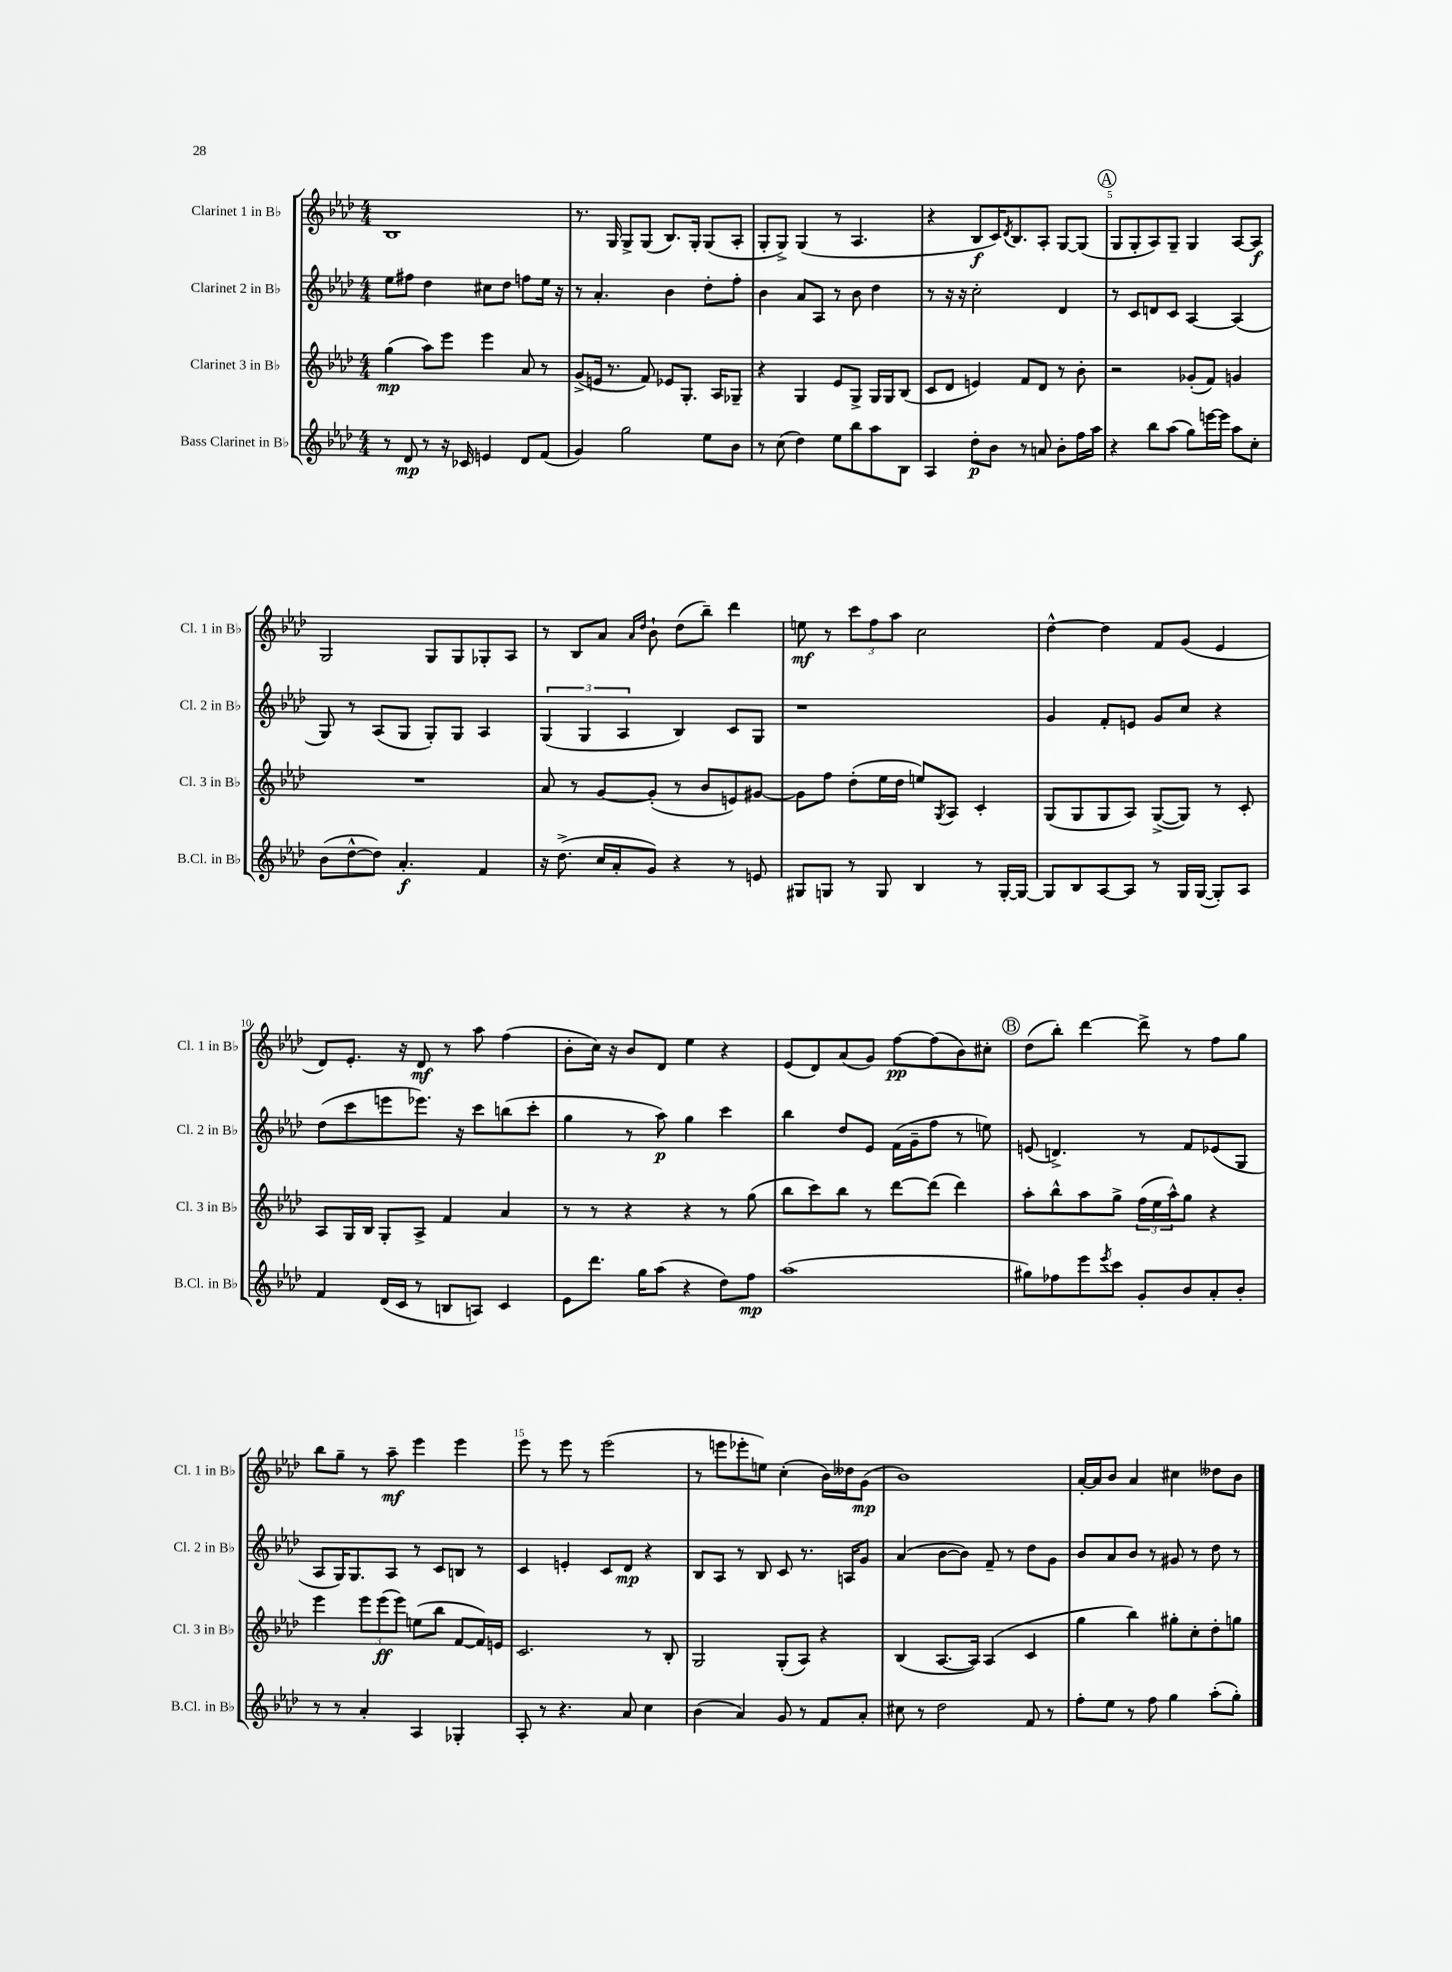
<<
\new StaffGroup <<
\new Staff = "s0" \with { instrumentName = "Clarinet 1 in Bb" shortInstrumentName = "Cl. 1 in Bb" } {
    \clef treble \key aes \major \numericTimeSignature \time 4/4
    bes1 |
    r8. g16 g8-> g8( bes8.) g16-. g8( aes8-. |
    g8-. g8->) g4( r8 aes4. |
    r4 bes8\f c'16) \acciaccatura { des'8 } bes8. aes8-. g8~ g8( |
    \mark \markup { \circle "A" } g8 g8-. aes8) g8-- g4 aes8~ aes8\f |
    g2 g8 g8 ges8-. aes8 |
    r8 bes8 aes'8 \grace { aes'16 des''16 } bes'8-! des''8( bes''8--) des'''4 |
    e''8\mf r8 \tuplet 3/2 { c'''8 f''8 aes''8 } c''2 |
    des''4~-^ des''4 f'8 g'8( ees'4 |
    des'8) ees'8.-. r16 des'8\mf r8 aes''8 f''4( |
    bes'8-. c''16) r16 bes'8 des'8 ees''4 r4 |
    ees'8( des'8) aes'8( g'8) f''8~\pp f''8( bes'8) cis''8-. |
    \mark \markup { \circle "B" } des''8( bes''8-.) des'''4~ des'''8-> r8 f''8 g''8 |
    bes''8 g''8-- r8 aes''8--\mf ees'''4 ees'''4 |
    ees'''8 r8 ees'''8 r8 ees'''2( |
    r8 e'''8 ees'''8-. e''8) c''4-.( bes'16) deses''16 g'8\mp( |
    bes'1) |
    aes'16~-. aes'16 bes'8 aes'4 cis''4 deses''8 bes'8 \bar "|." |
}
\new Staff = "s1" \with { instrumentName = "Clarinet 2 in Bb" shortInstrumentName = "Cl. 2 in Bb" } {
    \clef treble \key aes \major \numericTimeSignature \time 4/4
    ees''8 fis''8 des''4 cis''8 des''8 f''8 ees''16 r16 |
    r8 aes'4.-. bes'4 des''8-. f''8-. |
    bes'4 aes'8 aes8 r8 bes'8 des''4 |
    r8 r16 r16 c''2-. des'4 |
    \mark \markup { \circle "A" } r8 c'8 d'8 c'8 aes4~ aes4( |
    g8) r8 aes8( g8 g8-.) g8 aes4 |
    \tuplet 3/2 { g4( g4 aes4 } bes4) c'8 g8 |
    r1 |
    g'4 f'8-. e'8 g'8 c''8 r4 |
    des''8( c'''8 e'''8 ees'''8.) r16 c'''8 b''8( c'''8-. |
    g''4 r8 aes''8\p) g''4 c'''4 |
    bes''4 des''8 ees'8 f'16( g'16-- f''8 r8 e''8) |
    \mark \markup { \circle "B" } e'8( d'4.->) r8 f'8 ees'8( g8 |
    aes8 g16) g8. aes8 r8 c'8 b8 r8 |
    c'4 e'4-. c'8 des'8\mp r4 |
    bes8 aes8 r8 bes8 c'8 r8. a16 g'8 |
    aes'4( bes'8~ bes'8) f'8-- r8 des''8 g'8 |
    bes'8 aes'8 bes'8 r8 gis'8 r8 des''8 r8 \bar "|." |
}
\new Staff = "s2" \with { instrumentName = "Clarinet 3 in Bb" shortInstrumentName = "Cl. 3 in Bb" } {
    \clef treble \key aes \major \numericTimeSignature \time 4/4
    g''4\mp( aes''8) ees'''8 ees'''4 aes'8 r8 |
    g'8->( e'16 r8. f'8) ees'8 g8.-. aes16 ges8-- |
    r4 g4 ees'8 g8-> g16 g16 bes8( |
    c'8 des'8 e'4) f'8 des'8 r8 bes'8-. |
    \mark \markup { \circle "A" } r2 ges'8-.( f'8) g'4 |
    R1 |
    aes'8 r8 g'8~ g'8-.( r8 bes'8 e'8) gis'8~ |
    gis'8 f''8 des''8-.( ees''16 des''16 e''8) \acciaccatura { g8 } aes8 c'4-. |
    g8( g8 g8 aes8) g8~->( g8) r8 c'8-. |
    aes8 g16 bes16 g8-. aes8-> f'4 aes'4 |
    r8 r8 r4 r4 r8 g''8( |
    bes''8 c'''8) bes''8 r8 des'''8~ des'''8( des'''4) |
    \mark \markup { \circle "B" } aes''8-. bes''8-^ aes''8 g''8-> \tuplet 3/2 { f''16( ees''16 aes''16-^) } g''8 r4 |
    ees'''4 \tuplet 3/2 { ees'''8 ees'''8\ff( ees'''8) } e''8( bes''8 f'8~ f'16) e'16 |
    c'2. r8 bes8-. |
    g2 g8-.( aes8) r4 |
    bes4( aes8.~ aes16) aes4( c'4 |
    g''4 bes''4) gis''8-. c''8-. des''8-. g''8 \bar "|." |
}
\new Staff = "s3" \with { instrumentName = "Bass Clarinet in Bb" shortInstrumentName = "B.Cl. in Bb" } {
    \clef treble \key aes \major \numericTimeSignature \time 4/4
    r8 des'8\mp r8 r16 ces'16 e'4 des'8 f'8( |
    g'4) g''2 ees''8 bes'8 |
    r8 c''8( des''4) ees''8 bes''8 aes''8 bes8 |
    aes4 des''8-.\p bes'8 r8 a'8 bes'8-. f''16 aes''16 |
    \mark \markup { \circle "A" } r4 bes''8 aes''8( g''8) e'''16~ e'''16 aes''8 c''8-. |
    bes'8( des''8~-^ des''8) aes'4.-.\f f'4 |
    r16 des''8.->( c''16 aes'16-. g'8) r4 r8 e'8 |
    gis8 g8 r8 g8 bes4 r8 g16~-. g16~ |
    g8 bes8 aes8~ aes8 r8 g16 g16~( g8-.) aes8 |
    f'4 des'16( c'16 r8 b8 a8) c'4 |
    ees'8 des'''8. g''16 aes''8( r4 des''8) f''8\mp |
    aes''1( |
    \mark \markup { \circle "B" } gis''8) fes''8 ees'''8 \acciaccatura { ees'''8 } c'''8 g'8-. bes'8 aes'8-. bes'8-. |
    r8 r8 aes'4-. aes4 ges4-. |
    aes8-. r8 r4. aes'8 c''4 |
    bes'4( aes'4) g'8 r8 f'8 aes'8-. |
    cis''8 r8 des''2 f'8 r8 |
    f''8-. ees''8 r8 f''8 g''4 aes''8-.( g''8-.) \bar "|." |
}
>>
>>
\layout { \context { \Score \override BarNumber.break-visibility = ##(#f #t #t) barNumberVisibility = #(every-nth-bar-number-visible 5) } }
